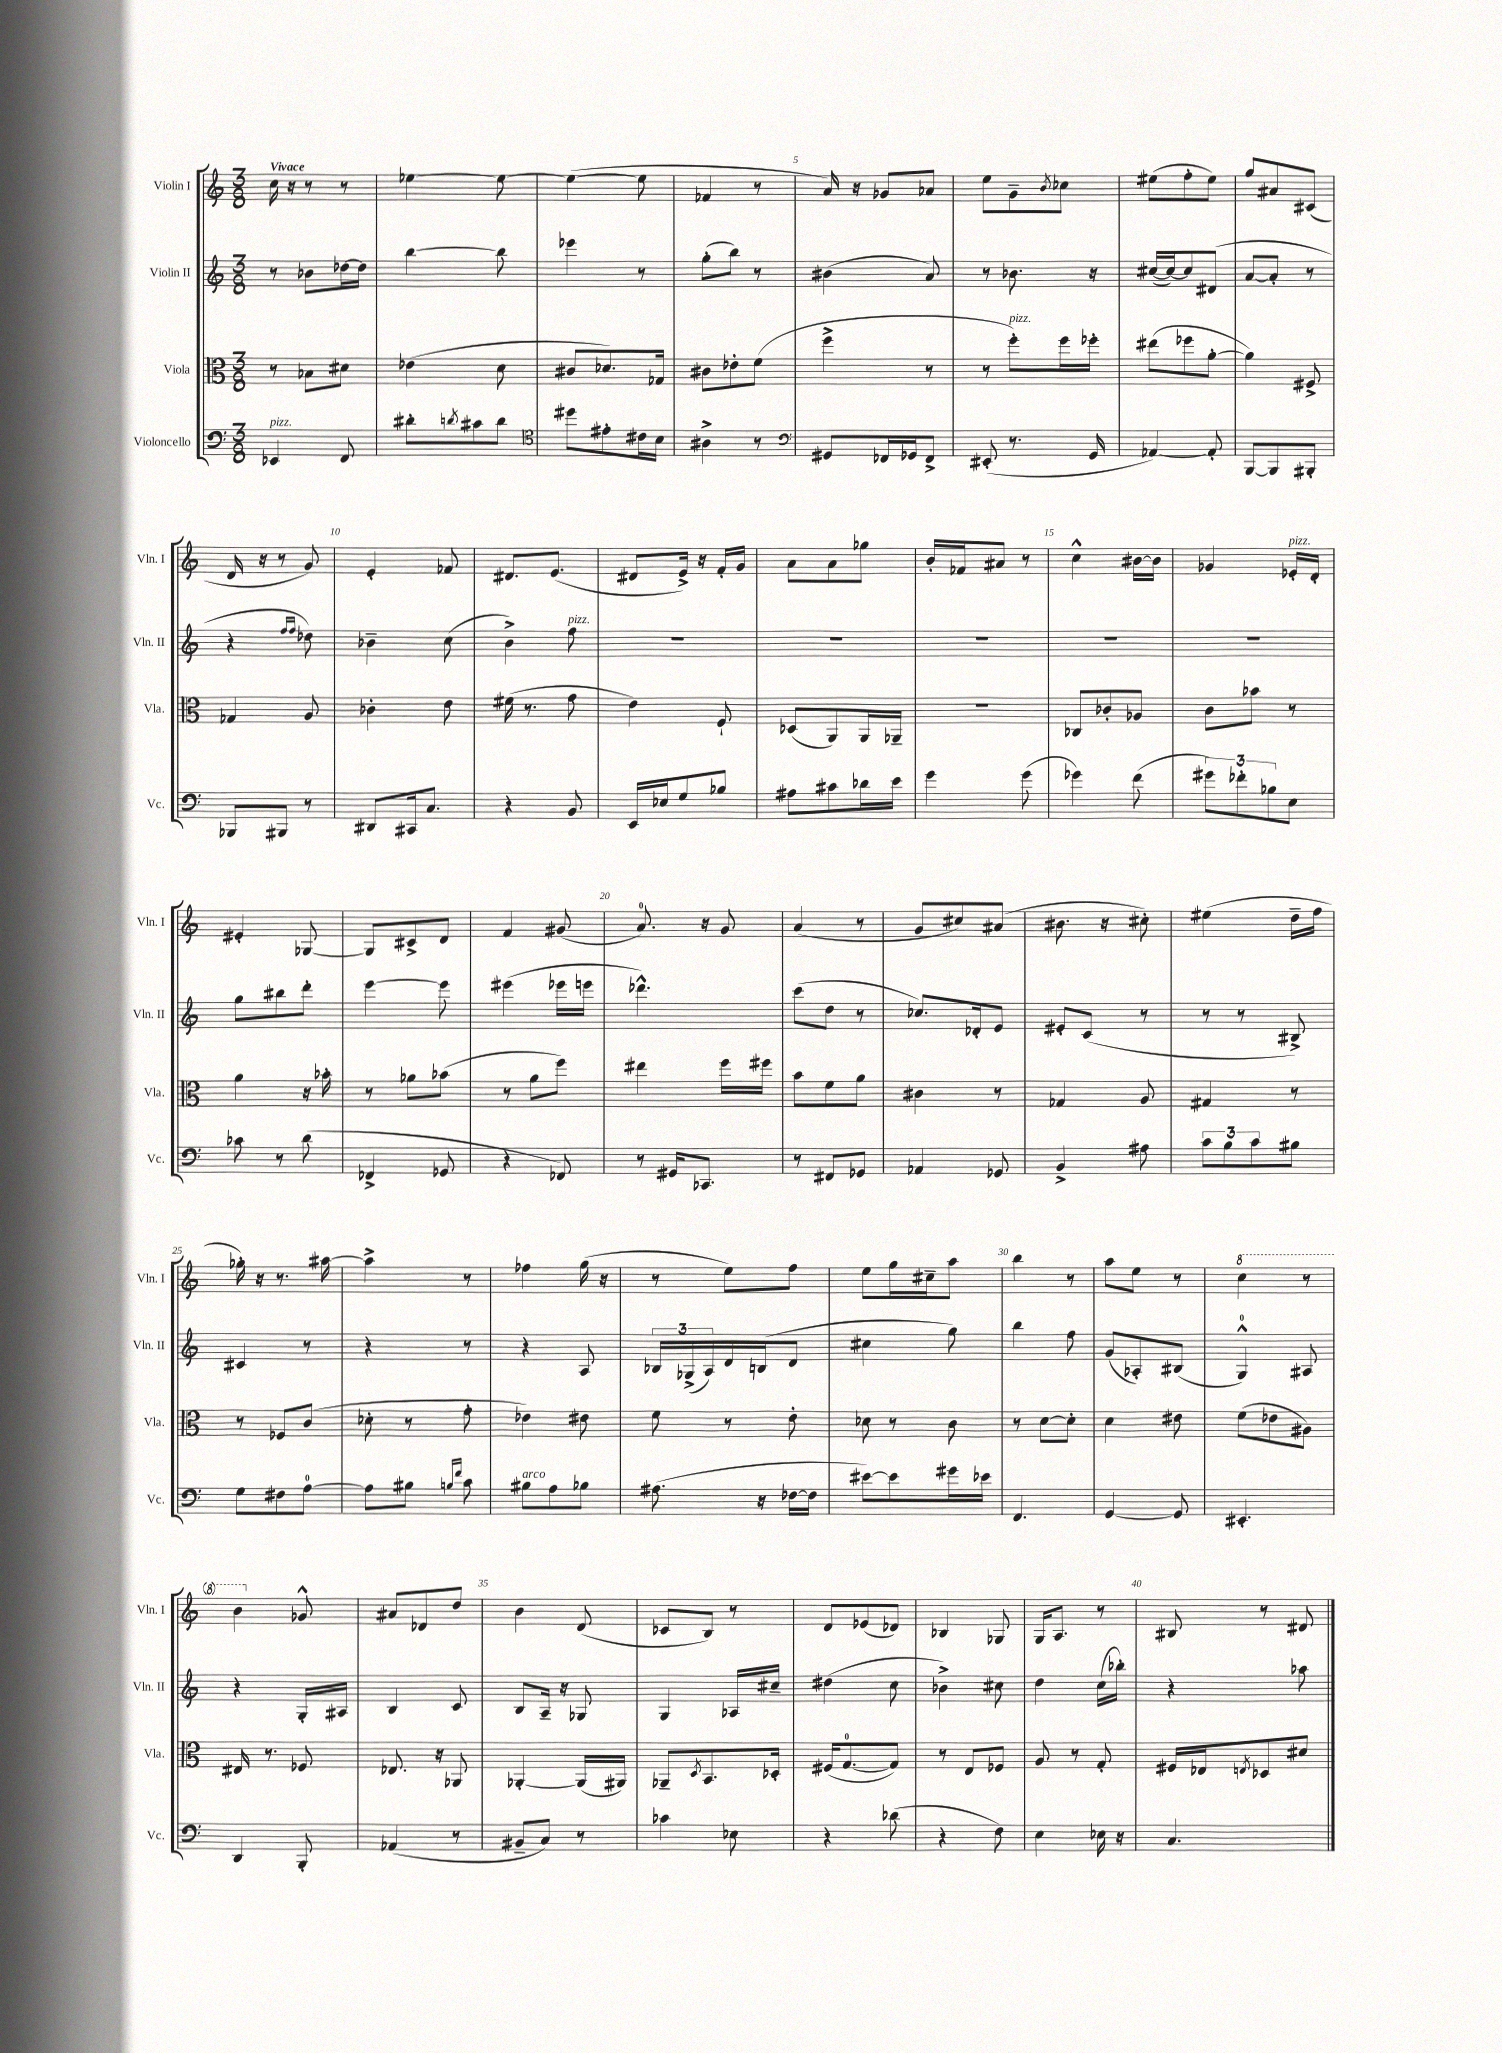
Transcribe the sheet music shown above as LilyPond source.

<<
\new StaffGroup <<
\new Staff = "s0" \with { instrumentName = "Violin I" shortInstrumentName = "Vln. I" } {
    \clef treble \key c \major \numericTimeSignature \time 3/8 \tempo "Vivace"
    c''16 r16 r8 r8 |
    ees''4~ ees''8~ |
    ees''4~( ees''8 |
    fes'4 r8 |
    a'16) r16 ges'8 aes'8 |
    e''8 g'8-- \acciaccatura { b'8 } ces''8 |
    eis''8( f''8-. eis''8) |
    g''8 ais'8 cis'8( |
    d'16 r16 r8 g'8) |
    e'4-. fes'8 |
    dis'8. e'8.( |
    dis'8 e'16->) r16 f'16-. g'16 |
    a'8 a'8 ges''8 |
    b'16-. fes'16 ais'8 r8 |
    c''4-^ bis'16~ bis'16 |
    ges'4 ees'16-.^\markup { \italic "pizz." } d'16-. |
    eis'4-. ges8~ |
    ges8 cis'8-> d'8 |
    f'4 gis'8( |
    a'8.-0) r16 g'8 |
    a'4( r8 |
    g'8 cis''8) ais'8( |
    bis'8. r16 cis''8-.) |
    eis''4( d''16-- f''16 |
    ges''16-.) r16 r8. ais''16~ |
    ais''4-> r8 |
    fes''4 g''16( r16 |
    r8 e''8) f''8 |
    e''8 g''16 cis''16-- a''8 |
    b''4 r8 |
    a''8 e''8 r8 |
    \ottava #1 c'''4 r8 |
    b''4 \ottava #0 ges'8-^ |
    ais'8 des'8 d''8 |
    b'4 d'8( |
    ces'8 b8) r8 |
    d'8 ees'8( des'8) |
    bes4 ges8 |
    g16 a8. r8 |
    bis8 r8 dis'8 \bar "|." |
}
\new Staff = "s1" \with { instrumentName = "Violin II" shortInstrumentName = "Vln. II" } {
    \clef treble \key c \major \numericTimeSignature \time 3/8
    r8 bes'8 des''16~ des''16 |
    b''4~ b''8 |
    ees'''4 r8 |
    g''8-.( b''8) r8 |
    bis'4( a'8) |
    r8 bes'8. r16 |
    cis''16~( cis''16~) cis''8 dis'8( |
    a'8~ a'8-. r8 |
    r4 \grace { f''16 f''16 } des''8) |
    bes'4-- c''8( |
    b'4->) f''8^\markup { \italic "pizz." } |
    R4. |
    R4. |
    R4. |
    R4. |
    R4. |
    g''8 bis''8 d'''8-. |
    e'''4~ e'''8 |
    eis'''4( ees'''16 e'''16 |
    des'''4.-^) |
    c'''8( d''8 r8 |
    ces''8.) des'16-. e'8 |
    eis'8-. c'8( r8 |
    r8 r8 bis8->) |
    cis'4 r8 |
    r4 r8 |
    r4 a8 |
    \tuplet 3/2 { bes16 ges16->( a16) } d'16 b16( d'8 |
    cis''4 g''8) |
    b''4 f''8 |
    g'8( aes8-.) bis8( |
    g4-0-^) ais8 |
    r4 g16-. ais16 |
    b4 c'8 |
    b8 a16-- r16 ges8 |
    g4 aes16 cis''16-- |
    dis''4( c''8 |
    bes'4->) cis''8 |
    d''4 c''16( bes''16-.) |
    r4 aes''8 \bar "|." |
}
\new Staff = "s2" \with { instrumentName = "Viola" shortInstrumentName = "Vla." } {
    \clef alto \key c \major \numericTimeSignature \time 3/8
    r8 bes8 dis'8 |
    ees'4( d'8 |
    cis'8 des'8.) ges16 |
    cis'8 ees'8-. f'8( |
    f''4-> r8 |
    r8 f''8-.^\markup { \italic "pizz." }) f''16 fes''16-. |
    eis''8( fes''8 a'8~-. |
    a'4) fis8-> |
    ges4 a8 |
    ces'4-. e'8 |
    fis'16( r8. g'8 |
    e'4) f8-! |
    des8( a,8) a,16 aes,16-- |
    R4. |
    ces8 ces'8-. aes8 |
    c'8 bes'8 r8 |
    a'4 r16 bes'16-. |
    r8 aes'8 bes'8( |
    r8 a'8 f''8) |
    eis''4 f''16 fis''16 |
    b'8 f'8 a'8 |
    cis'4 r8 |
    ges4 a8 |
    gis4 r8 |
    r8 fes8 c'8( |
    des'8-. r8 g'8-. |
    ees'4) eis'8 |
    f'8 r8 e'8-. |
    des'8 r8 c'8 |
    r8 d'8~ d'8-. |
    d'4 eis'8 |
    f'8( ees'8 ais8) |
    eis16 r8. fes8 |
    ees8. r16 aes,8 |
    aes,4~-. aes,16( ais,16) |
    aes,8-- \acciaccatura { d8 } b,8. des16-. |
    fis16( g8.-0~ g8) |
    r8 e8 fes8 |
    a8 r8 g8-. |
    fis16 ees16 \acciaccatura { e8 } des8 dis'8 \bar "|." |
}
\new Staff = "s3" \with { instrumentName = "Violoncello" shortInstrumentName = "Vc." } {
    \clef bass \key c \major \numericTimeSignature \time 3/8
    ees,4^\markup { \italic "pizz." } f,8 |
    dis'8-. \acciaccatura { d'8 } cis'8 d'8 |
    \clef tenor dis''8 eis'8-. cis'16 b16 |
    ais4-> r8 |
    \clef bass gis,8 fes,16 ges,16 fes,8-> |
    eis,8-.( r8. g,16 |
    aes,4~) aes,8-. |
    b,,8~ b,,8 bis,,8-. |
    bes,,8 bis,,8 r8 |
    dis,8 cis,16 c8. |
    r4 b,8 |
    e,16 ees16 g8 bes8 |
    ais8 cis'8 des'16 e'16 |
    g'4 g'8( |
    ges'4) f'8( |
    \tuplet 3/2 { gis'8) fes'8-. bes8 } e8 |
    ces'8 r8 d'8( |
    fes,4-> ges,8 |
    r4 fes,8) |
    r8 gis,16 ces,8. |
    r8 fis,8 ges,8 |
    aes,4 ges,8 |
    b,4-> ais8 |
    \tuplet 3/2 { c'8 b8 c'8 } bis8 |
    g8 fis8 a8-0~ |
    a8 bis8 \grace { b16 f'16 } c'8 |
    bis8^\markup { \italic "arco" } a8 bes8 |
    ais8.( r16 fes16~ fes16 |
    eis'8~) eis'8 gis'16 ees'16 |
    f,4. |
    g,4~ g,8 |
    eis,4.-. |
    d,4 b,,8-. |
    aes,4( r8 |
    bis,8-- c8) r8 |
    ces'4 ees8 |
    r4 des'8( |
    r4 f8) |
    e4 ees16 r16 |
    c4. \bar "|." |
}
>>
>>
\layout { \context { \Score \override BarNumber.break-visibility = ##(#f #t #t) barNumberVisibility = #(every-nth-bar-number-visible 5) } }
